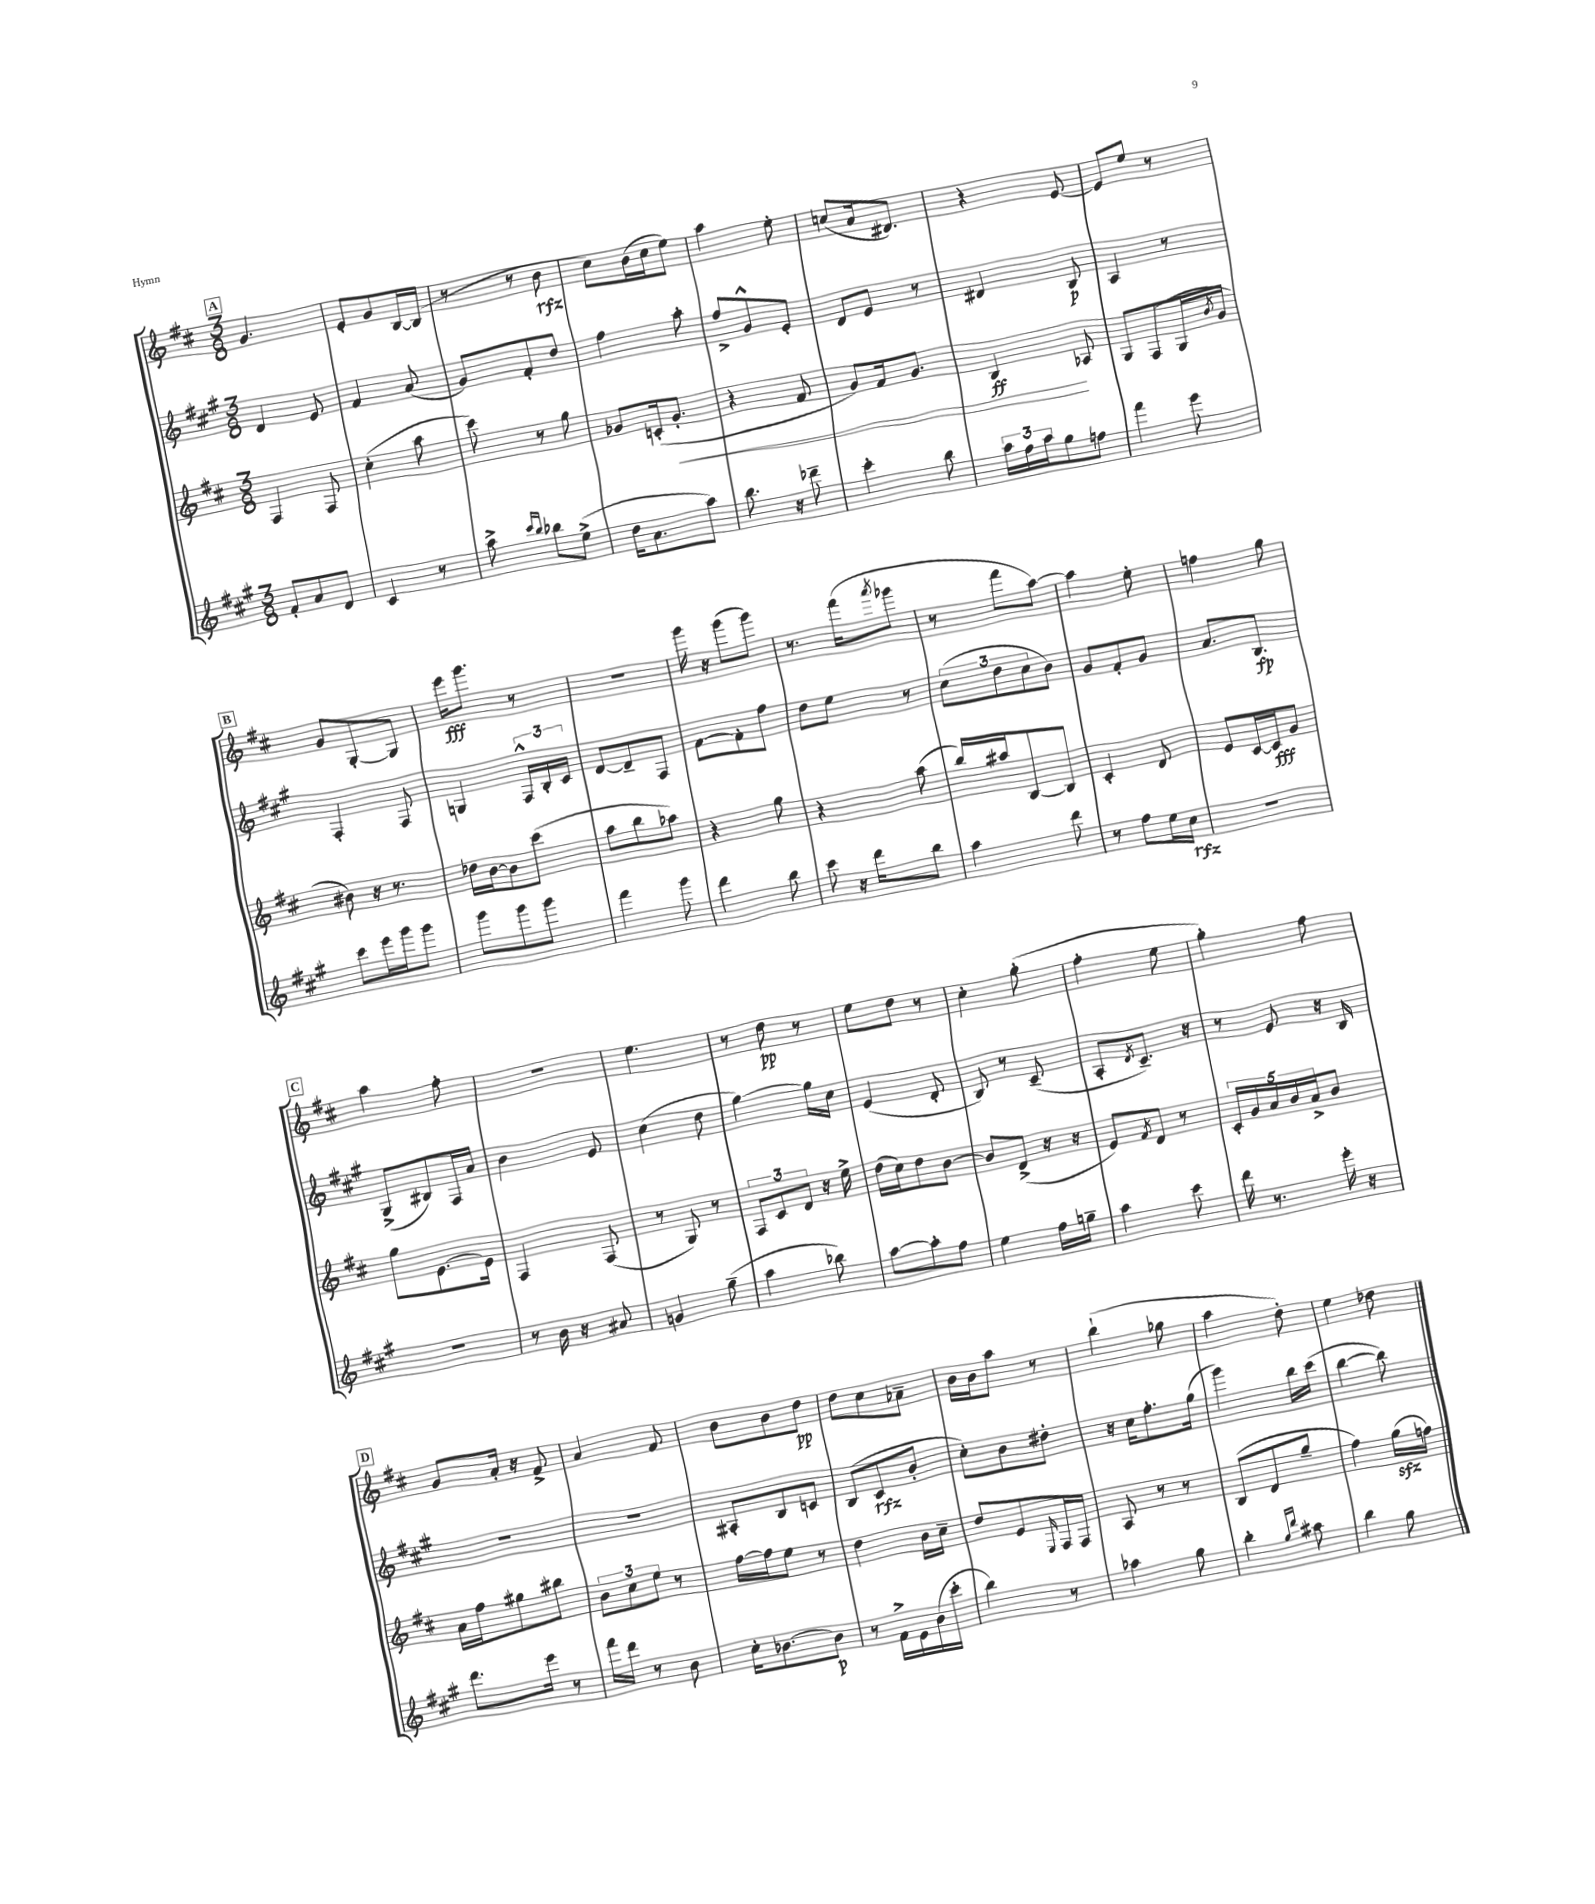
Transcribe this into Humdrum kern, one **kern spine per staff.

**kern	**kern	**kern	**kern
*staff4	*staff3	*staff2	*staff1
*clefG2	*clefG2	*clefG2	*clefG2
*k[f#c#g#]	*k[f#c#]	*k[f#c#g#]	*k[f#c#]
*M3/8	*M3/8	*M3/8	*M3/8
8f#'	4F#	4d	4.g
8a	.	.	.
8d	8F#	8e	.
=	=	=	=
4c#	(4cc#'	4f#	8e'
.	.	.	8g
8r	8aa	(8a	[16B
.	.	.	(16B]
=	=	=	=
8aa^	8ccc#)	8g#)	8r
16qqccc#	.	.	.
16qqbb	.	.	.
8bb-	8r	8f#'	8r
(8ee^	8gg	8dd	8b
=	=	=	=
16dd	8g-	4ff#	8cc#)
8.a	.	.	.
.	(16c'	.	(16b
.	8.g-'	.	16cc#
8aa)	.	8aa'	8ee)
=	=	=	=
8.bb	4r	8ff#^	4aa
.	.	8g#^^	.
16r	.	.	.
8ddd-~	8f#	8e'	8ee'
=	=	=	=
4ccc#'	8g)	8d	(8cc
.	16f#	8e	16a
.	8.g	.	8.d#)
8bb	.	8r	.
=	=	=	=
24aa	4B	4d#	4r
24ff#	.	.	.
24aa	.	.	.
8gg#	.	.	.
8ff	8A-	8B	[8e
=	=	=	=
4fff#	8G	4A	8e]
.	(8F#	.	8ee
8eee	16G	8r	8r
.	8qb	.	.
.	16g	.	.
=	=	=	=
8ccc#	8b#)	4F#'	8g
16eee	16r	.	[8G'
16ggg#	8.r	.	.
8ggg#	.	8F#	8G]
=	=	=	=
8ggg#	16dd-	4G	16eee
.	[16b	.	8.ggg
8ggg#	8b]	.	.
8ggg#	(8ccc#	24F#^^	8r
.	.	24B'	.
.	.	24c#	.
=	=	=	=
4fff#	8aa	[8d	4.r
.	8bb	8d~]	.
8ggg#	8aa-)	8F#	.
=	=	=	=
4ddd	4r	[8f#	16ggg
.	.	.	16r
.	.	8f#']	(8ggg
8bb	8gg	8ff#	8ggg)
=	=	=	=
8ccc#	4r	8dd	8.r
16r	.	8ee	.
16ddd	.	.	(16fff#
.	.	.	8qaaa
8bb	(8aa	8r	8ggg-
=	=	=	=
4aa	16bb)	(12cc#	8r
.	16aa#	.	.
.	.	12dd	.
.	[8B	.	8fff#
.	.	12cc#	.
8ddd	8B]	8b)	[8aa)
=	=	=	=
8r	4c#'	8g#	4aa]
8ff#	.	8f#'	.
16ee	8d	8g#	8ee'
16cc#	.	.	.
=	=	=	=
4.r	8e	8.a	4ff
.	[16c#	.	.
.	16c#]	8.B	.
.	8g	.	8gg
=	=	=	=
4.r	8gg	(8G#^	4aa
.	[8.e	8B#)	.
.	.	16F#	8ff#'
.	16e]	16a	.
=	=	=	=
8r	4F#	4b	4.r
16b	.	.	.
16r	.	.	.
8a#	(8F#	8e	.
=	=	=	=
4g	8r	(4cc#	4.ee
.	8G)	.	.
(8gg#~	8r	8dd	.
=	=	=	=
4aa	12F#	[4gg#)	8r
.	12c#	.	.
.	.	.	8dd
.	12d	.	.
8bb-)	16r	16gg#]	8r
.	16ee^	16cc#	.
=	=	=	=
[8aa	(16dd	(4e	8ee
.	16cc#)	.	.
8aa']	8dd	.	8dd
8ff#	[8b	8d'	8r
=	=	=	=
4ee	8b]	8B)	4cc#'
.	(8d^	8r	.
16ff#	16r	(8c#~	(8gg'
16gg~	16r	.	.
=	=	=	=
4aa	8e)	8A'	4ff#'
.	8qf#	8qd	.
.	8d	8.c#~)	.
8ccc#	8r	.	8ee
.	.	16r	.
=	=	=	=
16ddd	20c#'	8r	4gg')
.	20g	.	.
8.r	.	.	.
.	20a	.	.
.	.	8e	.
.	20b	.	.
.	20a^	.	.
16eee'	8b	16r	8ff#
16r	.	16B	.
=	=	=	=
8.ddd	16a	4.r	8g
.	16ff#	.	.
.	8gg#	.	16a'
16eee	.	.	16r
8r	8bb#	.	8f#^
=	=	=	=
16fff#	12b	4.r	4a
16ddd	.	.	.
.	12cc#	.	.
8r	.	.	.
.	12ee	.	.
8b	8r	.	8f#
=	=	=	=
16cc#'	[16ff#	8A#'	8b
[8.b-	16ff#]	.	.
.	8ee	8B	8b
8b-]	8r	8c	8dd
=	=	=	=
8r	4dd	(8B	8dd
16f#^	.	8c#	8cc#
16e	.	.	.
(16b	16b	8b'	8a-~
16ccc#'	16cc#~	.	.
=	=	=	=
4bb)	8dd	8cc#')	16b
.	.	.	16b
.	8e	8b	8aa
.	16qqE	.	.
8r	16F#	8dd#'	8r
.	16F#	.	.
=	=	=	=
4aa-	8A	16r	(4bb`
.	.	16cc#	.
.	8r	8.ff#'	.
8gg#	8r	.	8gg-
.	.	(16gg#	.
=	=	=	=
4bb'	(8B	4ggg#)	4aa
.	8d	.	.
16qqgg#	.	.	.
16qqddd	.	.	.
8aa#	8gg~	16bb	8dd')
.	.	(16ccc#	.
=	=	=	=
4bb	4ff#)	[4bb	4ee
8gg#	(16gg	8bb])	8dd-
.	16ff)	.	.
==	==	==	==
*-	*-	*-	*-
